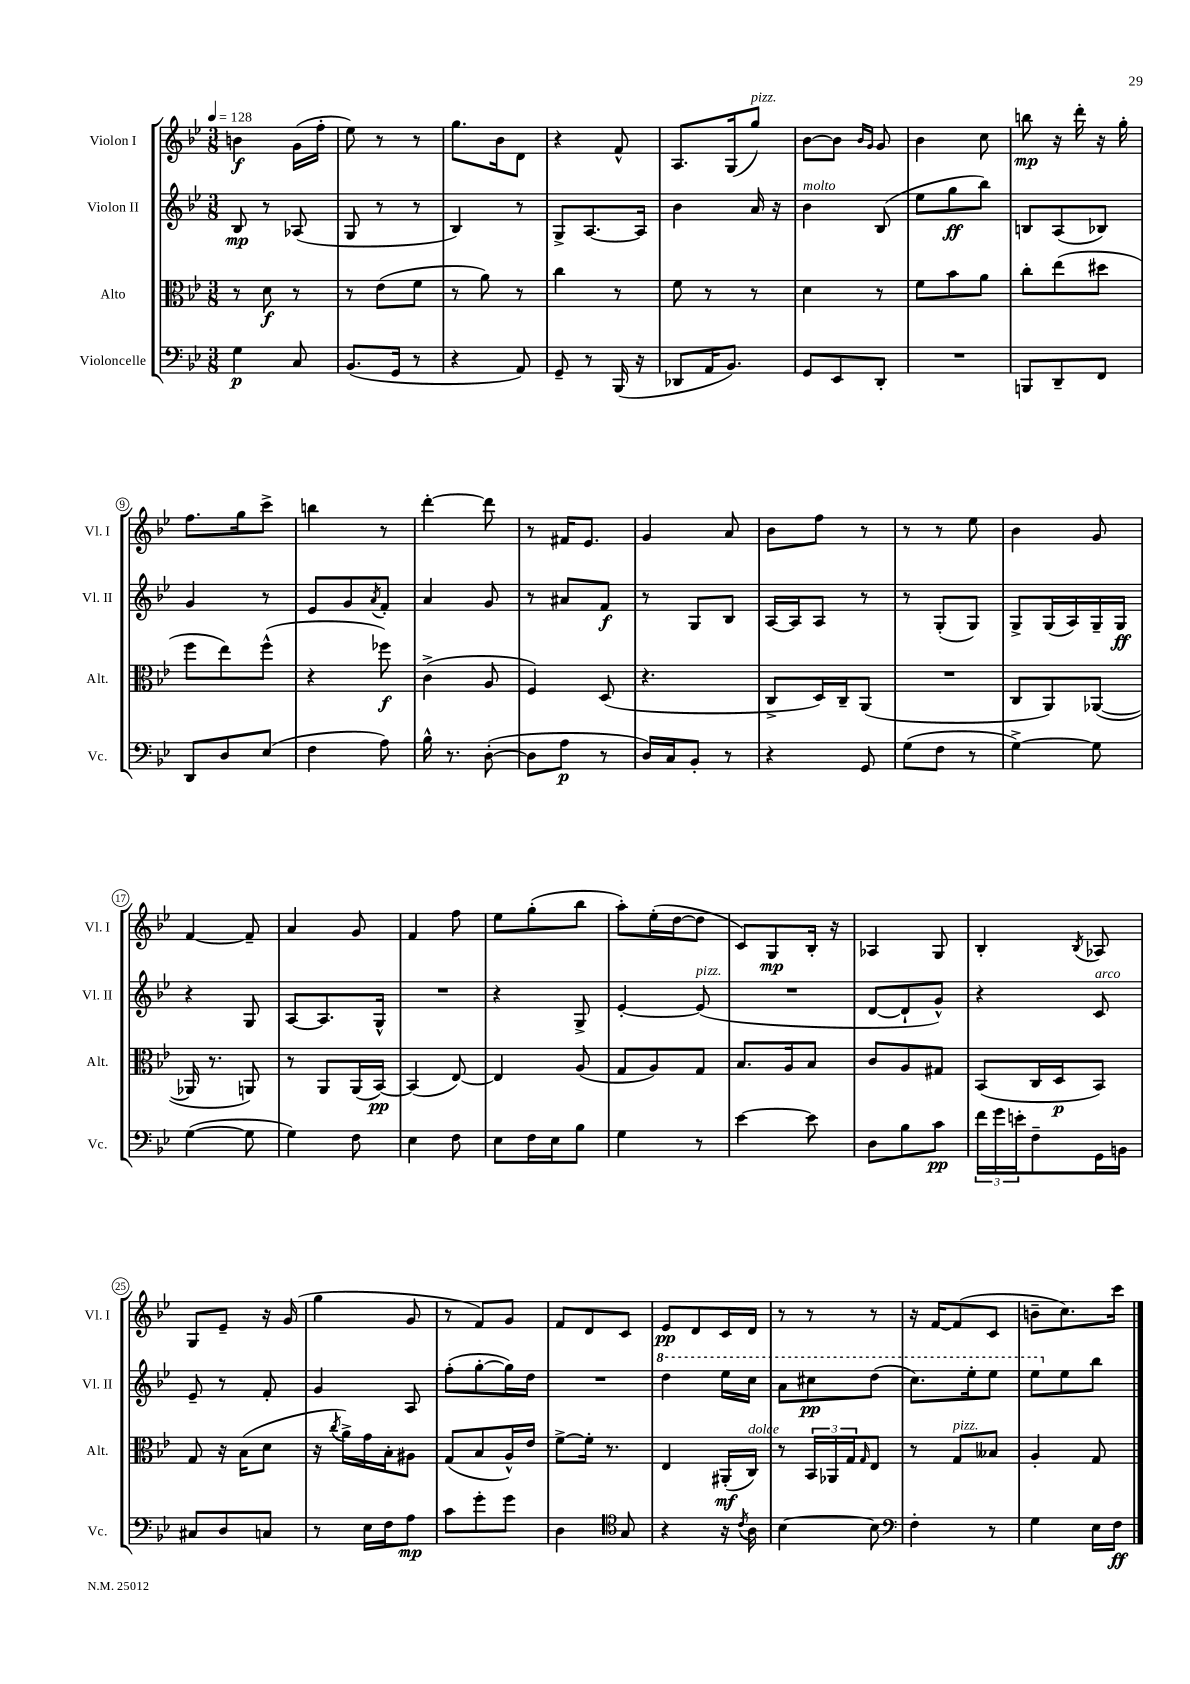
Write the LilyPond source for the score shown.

<<
\new StaffGroup <<
\new Staff = "s0" \with { instrumentName = "Violon I" shortInstrumentName = "Vl. I" } {
    \clef treble \key bes \major \numericTimeSignature \time 3/8 \tempo 4 = 128
    b'4\f g'16( f''16-. |
    ees''8) r8 r8 |
    g''8. bes'16 d'8 |
    r4 f'8-^ |
    a8. g16( g''8^\markup { \italic "pizz." }) |
    bes'8~ bes'8 \grace { bes'16 g'16 } g'8 |
    bes'4 c''8 |
    b''8\mp r16 d'''16-. r16 g''16-. |
    f''8. g''16 c'''8-> |
    b''4 r8 |
    d'''4~-. d'''8 |
    r8 fis'16 ees'8. |
    g'4 a'8 |
    bes'8 f''8 r8 |
    r8 r8 ees''8 |
    bes'4 g'8 |
    f'4~ f'8-- |
    a'4 g'8 |
    f'4 f''8 |
    ees''8 g''8-.( bes''8 |
    a''8-.) ees''16-.( d''16~ d''8 |
    c'8) g8\mp bes16-. r16 |
    aes4 g8 |
    bes4-. \acciaccatura { bes8 } aes8 |
    g8 ees'8-- r16 g'16( |
    g''4 g'8 |
    r8 f'8) g'8 |
    f'8 d'8 c'8 |
    ees'8\pp d'8 c'16 d'16 |
    r8 r8 r8 |
    r16 f'16~ f'8( c'8 |
    b'8-- c''8.) c'''16 \bar "|." |
}
\new Staff = "s1" \with { instrumentName = "Violon II" shortInstrumentName = "Vl. II" } {
    \clef treble \key bes \major \numericTimeSignature \time 3/8
    bes8\mp r8 aes8( |
    g8 r8 r8 |
    bes4) r8 |
    g8-> a8.~ a16 |
    bes'4 a'16 r16 |
    bes'4^\markup { \italic "molto" } bes8( |
    ees''8 g''8\ff bes''8) |
    b8 a8( bes8) |
    g'4 r8 |
    ees'8 g'8 \acciaccatura { a'8 } f'8-. |
    a'4 g'8 |
    r8 ais'8 f'8\f |
    r8 g8 bes8 |
    a16~ a16 a8 r8 |
    r8 g8-.( g8) |
    g8-> g16( a16) g16-- g16\ff |
    r4 g8 |
    a8~ a8. g16-^ |
    R4. |
    r4 g8-> |
    ees'4~-. ees'8^\markup { \italic "pizz." }( |
    R4. |
    d'8~ d'8-! g'8-^) |
    r4 c'8^\markup { \italic "arco" } |
    ees'8-- r8 f'8-. |
    g'4 a8 |
    f''8-.( g''8~-. g''16) d''16 |
    R4. |
    \ottava #1 d'''4 ees'''16 c'''16 |
    a''8 cis'''8\pp d'''8( |
    c'''8.) ees'''16-. ees'''8 |
    ees'''8 \ottava #0 ees''8 bes''8 \bar "|." |
}
\new Staff = "s2" \with { instrumentName = "Alto" shortInstrumentName = "Alt." } {
    \clef alto \key bes \major \numericTimeSignature \time 3/8
    r8 d'8\f r8 |
    r8 ees'8( f'8 |
    r8 a'8) r8 |
    c''4 r8 |
    f'8 r8 r8 |
    d'4 r8 |
    f'8 bes'8 a'8 |
    c''8-. ees''8( dis''8 |
    f''8 ees''8) f''8-^( |
    r4 fes''8\f) |
    c'4->( a8 |
    f4) d8( |
    r4. |
    c8-> d16) c16-- a,8( |
    R4. |
    c8 a,8) aes,8~( |
    aes,16 r8. a,8) |
    r8 a,8 a,16( bes,16~\pp) |
    bes,4( ees8~) |
    ees4 a8( |
    g8 a8) g8 |
    bes8. a16 bes8 |
    c'8 a8 gis8 |
    bes,8( c16 d16\p bes,8) |
    g8 r16 bes16( d'8 |
    r16 \acciaccatura { c''8 } a'16->) g'16 bes16-. ais8 |
    g8( bes8 a16-^) ees'16 |
    f'8~-> f'16-. r8. |
    ees4 ais,16-.\mf( c16^\markup { \italic "dolce" }) |
    r8 \tuplet 3/2 { bes,16 aes,16 g16 } \grace { g16 } ees8 |
    r8 g8^\markup { \italic "pizz." } beses8 |
    a4-. g8 \bar "|." |
}
\new Staff = "s3" \with { instrumentName = "Violoncelle" shortInstrumentName = "Vc." } {
    \clef bass \key bes \major \numericTimeSignature \time 3/8
    g4\p c8 |
    bes,8.( g,16 r8 |
    r4 a,8) |
    g,8-- r8 bes,,16( r16 |
    des,8 a,16 bes,8.) |
    g,8 ees,8 d,8-. |
    R4. |
    b,,8 d,8-- f,8 |
    d,8 d8 ees8( |
    f4 a8) |
    bes16-^ r8. d8~-.( |
    d8 a8\p r8 |
    d16) c16 bes,8-. r8 |
    r4 g,8 |
    g8( f8 r8 |
    g4~->) g8 |
    g4~( g8 |
    g4) f8 |
    ees4 f8 |
    ees8 f16 ees16 bes8 |
    g4 r8 |
    ees'4~ ees'8 |
    d8 bes8 c'8\pp |
    \tuplet 3/2 { f'16 g'16 e'16-. } f8-- g,16 b,16 |
    cis8 d8 c8 |
    r8 ees16 f16 a8\mp |
    c'8 g'8-. g'8 |
    d4 \clef tenor g8 |
    r4 r16 \acciaccatura { c'8 } a16 |
    bes4~ bes8 |
    \clef bass f4-. r8 |
    g4 ees16 f16\ff \bar "|." |
}
>>
>>
\layout { \context { \Score \override BarNumber.stencil = #(make-stencil-circler 0.1 0.3 ly:text-interface::print) } }
